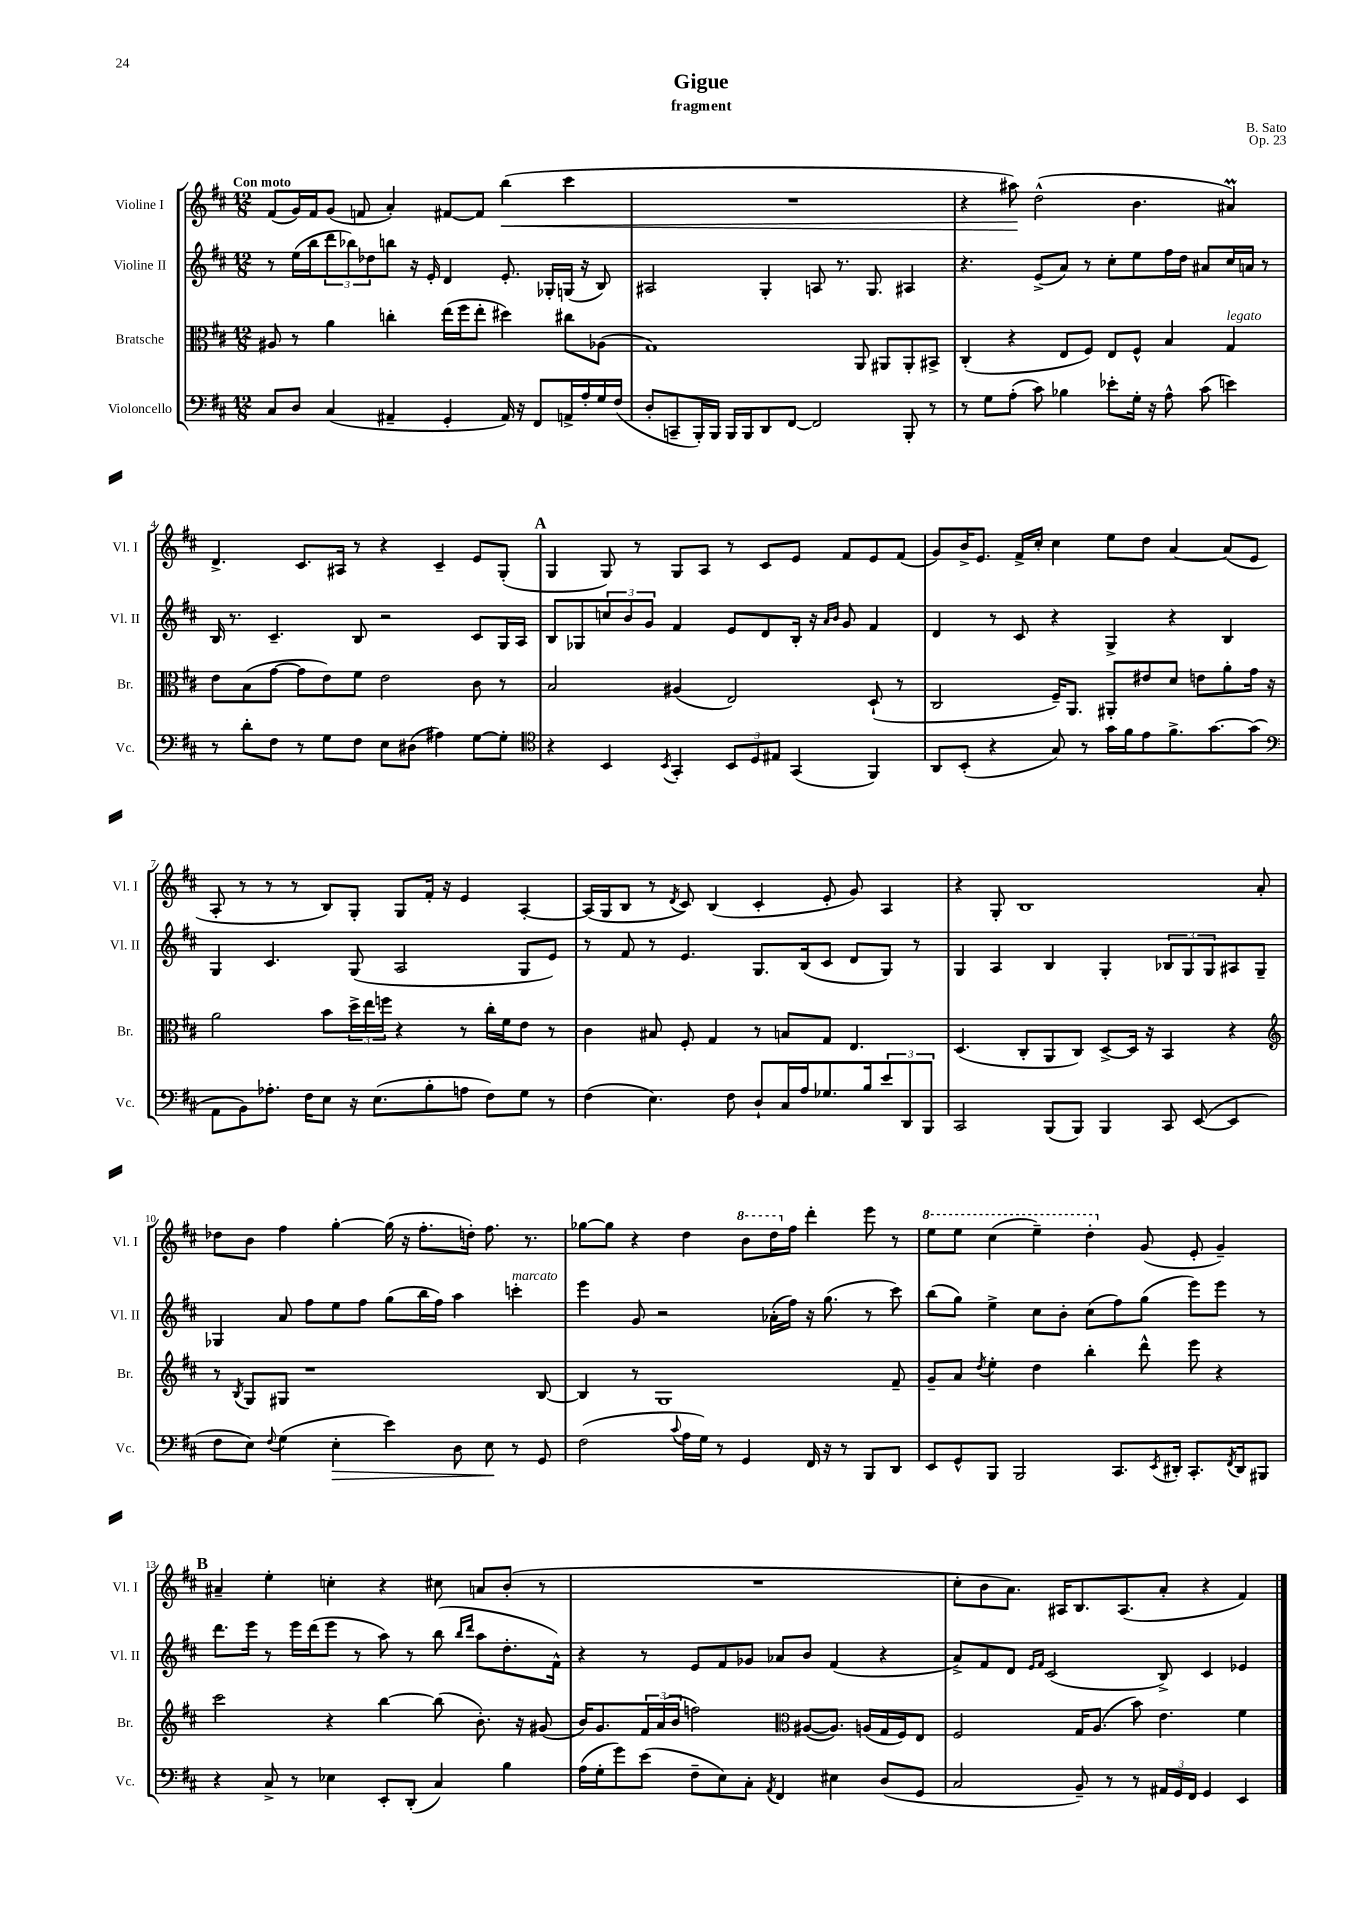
\header { title = "Gigue" composer = "B. Sato" subtitle = "fragment" opus = "Op. 23" }
<<
\new StaffGroup <<
\new Staff = "s0" \with { instrumentName = "Violine I" shortInstrumentName = "Vl. I" } {
    \clef treble \key d \major \numericTimeSignature \time 12/8 \tempo "Con moto"
    fis'8( g'16) fis'16 g'8( f'8 a'4-.) fis'8~ fis'8 b''4\<( cis'''4 |
    R1. |
    r4 ais''8\!) d''2-^( b'4. ais'4\prall) |
    d'4.-> cis'8. ais16 r8 r4 cis'4-- e'8 g8-.( |
    \mark \markup { \bold "A" } g4 g8) r8 g8 a8 r8 cis'8 e'8 fis'8 e'8 fis'8( |
    g'8) b'16-> e'8. fis'16-> cis''16-. cis''4 e''8 d''8 a'4~ a'8( e'8 |
    a8-. r8 r8 r8 b8) g8-. g8 fis'16-. r16 e'4 a4~-. |
    a16( g16 b8 r8 \acciaccatura { d'8 } cis'8) b4( cis'4-. e'8-. g'8) a4 |
    r4 g8-. b1 a'8-. |
    des''8 b'8 fis''4 g''4~-. g''16( r16 fis''8.-. d''16-.) fis''8. r8. |
    ges''8~ ges''8 r4 d''4 \ottava #1 b''8 d'''16 \ottava #0 fis''16 d'''4-. e'''8 r8 |
    \ottava #1 e'''8 e'''8 cis'''4( e'''4--) d'''4-. \ottava #0 g'8( e'8-. g'4--) |
    \mark \markup { \bold "B" } ais'4-- e''4-. c''4-. r4 cis''8 a'8 b'8-.( r8 |
    R1. |
    cis''8-. b'8 a'8.) ais16 b8. ais8.( a'8-. r4 fis'4) \bar "|." |
}
\new Staff = "s1" \with { instrumentName = "Violine II" shortInstrumentName = "Vl. II" } {
    \clef treble \key d \major \numericTimeSignature \time 12/8
    r8 e''16( b''16 \tuplet 3/2 { d'''8 bes''8) des''8 } b''8 r16 e'16-. d'4 e'8.-. ges16-. g16( r16 b8) |
    ais2 g4-. a8 r8. g8. ais4 |
    r4. e'8->( a'8) r8 cis''8-. e''8 fis''16 d''16 ais'8 cis''16 a'16 r8 |
    b16 r8. cis'4.-- b8 r2 cis'8 g16 a16 |
    \mark \markup { \bold "A" } b8 ges8 \tuplet 3/2 { c''8 b'8 g'8 } fis'4 e'8 d'8 b16-. r16 \grace { a'16 b'16 } g'8 fis'4 |
    d'4 r8 cis'8 r4 g4-> r4 b4 |
    g4 cis'4. g8( a2 g8 e'8) |
    r8 fis'8 r8 e'4. g8. b16( cis'8 d'8 g8) r8 |
    g4 a4 b4 g4-. \tuplet 3/2 { bes8 g8 g8 } ais8 g8-- |
    ges4 a'8 fis''8 e''8 fis''8 g''8( b''16 fis''16) a''4 c'''4-.^\markup { \italic "marcato" } |
    e'''4 g'8 r2 aes'16-.( fis''16) r16 g''8.( r8 cis'''8) |
    b''8( g''8) e''4-> cis''8 b'8-. cis''8( fis''8) g''8( e'''8) e'''8 r8 |
    \mark \markup { \bold "B" } d'''8. e'''16 r8 e'''16 d'''16( e'''8 r8 a''8) r8 b''8( \grace { b''16 d'''16 } a''8 d''8.-. fis'16-^) |
    r4 r8 e'8 fis'8 ges'8 aes'8 b'8 fis'4( r4 |
    a'8->) fis'8 d'8 \grace { e'16 fis'16 } cis'2( b8->) cis'4 ees'4 \bar "|." |
}
\new Staff = "s2" \with { instrumentName = "Bratsche" shortInstrumentName = "Br." } {
    \clef alto \key d \major \numericTimeSignature \time 12/8
    ais8 r8 a'4 c''4-. e''16( fis''16 e''8-. dis''4) cis''8 aes8( |
    g1) a,8 ais,8 ais,8-. bis,8-> |
    cis4-.( r4 e8 fis8) e8 fis8-^ b4 g4^\markup { \italic "legato" } |
    e'8 b8( g'8~ g'8 e'8) fis'8 e'2 cis'8 r8 |
    \mark \markup { \bold "A" } b2 ais4( e2) d8-!( r8 |
    cis2 fis16--) a,8. ais,8-. eis'8 d'8 e'8 a'8-. g'16 r16 |
    a'2 b'8 \tuplet 3/2 { d''16-> e''16 f''16 } r4 r8 cis''16-. fis'16 e'8 r8 |
    cis'4 bis8 fis8-. g4 r8 b8 g8 e4. |
    d4.( cis8-. a,8 cis8) d8~-> d16 r16 b,4 r4 |
    \clef treble r8 \acciaccatura { b8 } g8 gis8 r1 b8~ |
    b4 r8 g1 fis'8-- |
    g'8-- a'8 \acciaccatura { d''8 } e''4-. d''4 b''4-. d'''8-^ e'''8 r4 |
    \mark \markup { \bold "B" } cis'''2 r4 b''4~ b''8( b'8.-.) r16 gis'8( |
    b'16) g'8. \tuplet 3/2 { fis'16 a'16( b'16 } f''2) \clef alto ais8~( ais8.) a16( g16 fis16) e8 |
    fis2 g16 a8.( b'8) e'4. fis'4 \bar "|." |
}
\new Staff = "s3" \with { instrumentName = "Violoncello" shortInstrumentName = "Vc." } {
    \clef bass \key d \major \numericTimeSignature \time 12/8
    cis8 d8 cis4( ais,4-- g,4-. ais,16) r16 fis,8 a,16-> a16-. g16 fis16( |
    d8-. c,8-- b,,16-.) b,,16 b,,16 b,,16 d,8 fis,8~ fis,2 b,,8-. r8 |
    r8 g8 a8-.( cis'8) bes4 ees'8-. g16-. r16 a8-^ cis'8( e'4) |
    r8 d'8-. fis8 r8 g8 fis8 e8 dis8( ais4) g8~ g8-. |
    \mark \markup { \bold "A" } \clef tenor r4 b,4 \acciaccatura { b,8 } g,4-. \tuplet 3/2 { b,8 d8 eis8 } g,4( fis,4) |
    a,8 b,8-.( r4 g8) r8 g'16 fis'16 e'8 fis'8.-> g'8.~ g'8( |
    \clef bass a,8 b,8) aes8.-. fis16 e8 r16 e8.( b8-. a8 fis8) g8 r8 |
    fis4( e4.) fis8 d8-! cis16 a16 ges8. b16 \tuplet 3/2 { e'8 d,8 b,,8 } |
    cis,2 b,,8( b,,8) b,,4 cis,8 e,8~( e,4 |
    fis8 e8) \appoggiatura { fis8 } g4( e4-.\> e'4) d8 e8\! r8 g,8 |
    fis2( \appoggiatura { cis'8 } a16 g16) r8 g,4 fis,16 r16 r8 b,,8 d,8 |
    e,8 g,8-^ b,,8 b,,2 cis,8. \acciaccatura { e,8 } dis,16-. cis,8.-. \acciaccatura { fis,8 } dis,16 bis,,8 |
    \mark \markup { \bold "B" } r4 cis8-> r8 ees4 e,8-. d,8-.( cis4) b4 |
    a16( g16-. g'8) e'8( fis8-- e8) cis8-. \acciaccatura { a,8 } fis,4 eis4 d8( g,8 |
    cis2 b,8--) r8 r8 \tuplet 3/2 { ais,16 g,16 fis,16 } g,4 e,4 \bar "|." |
}
>>
>>
